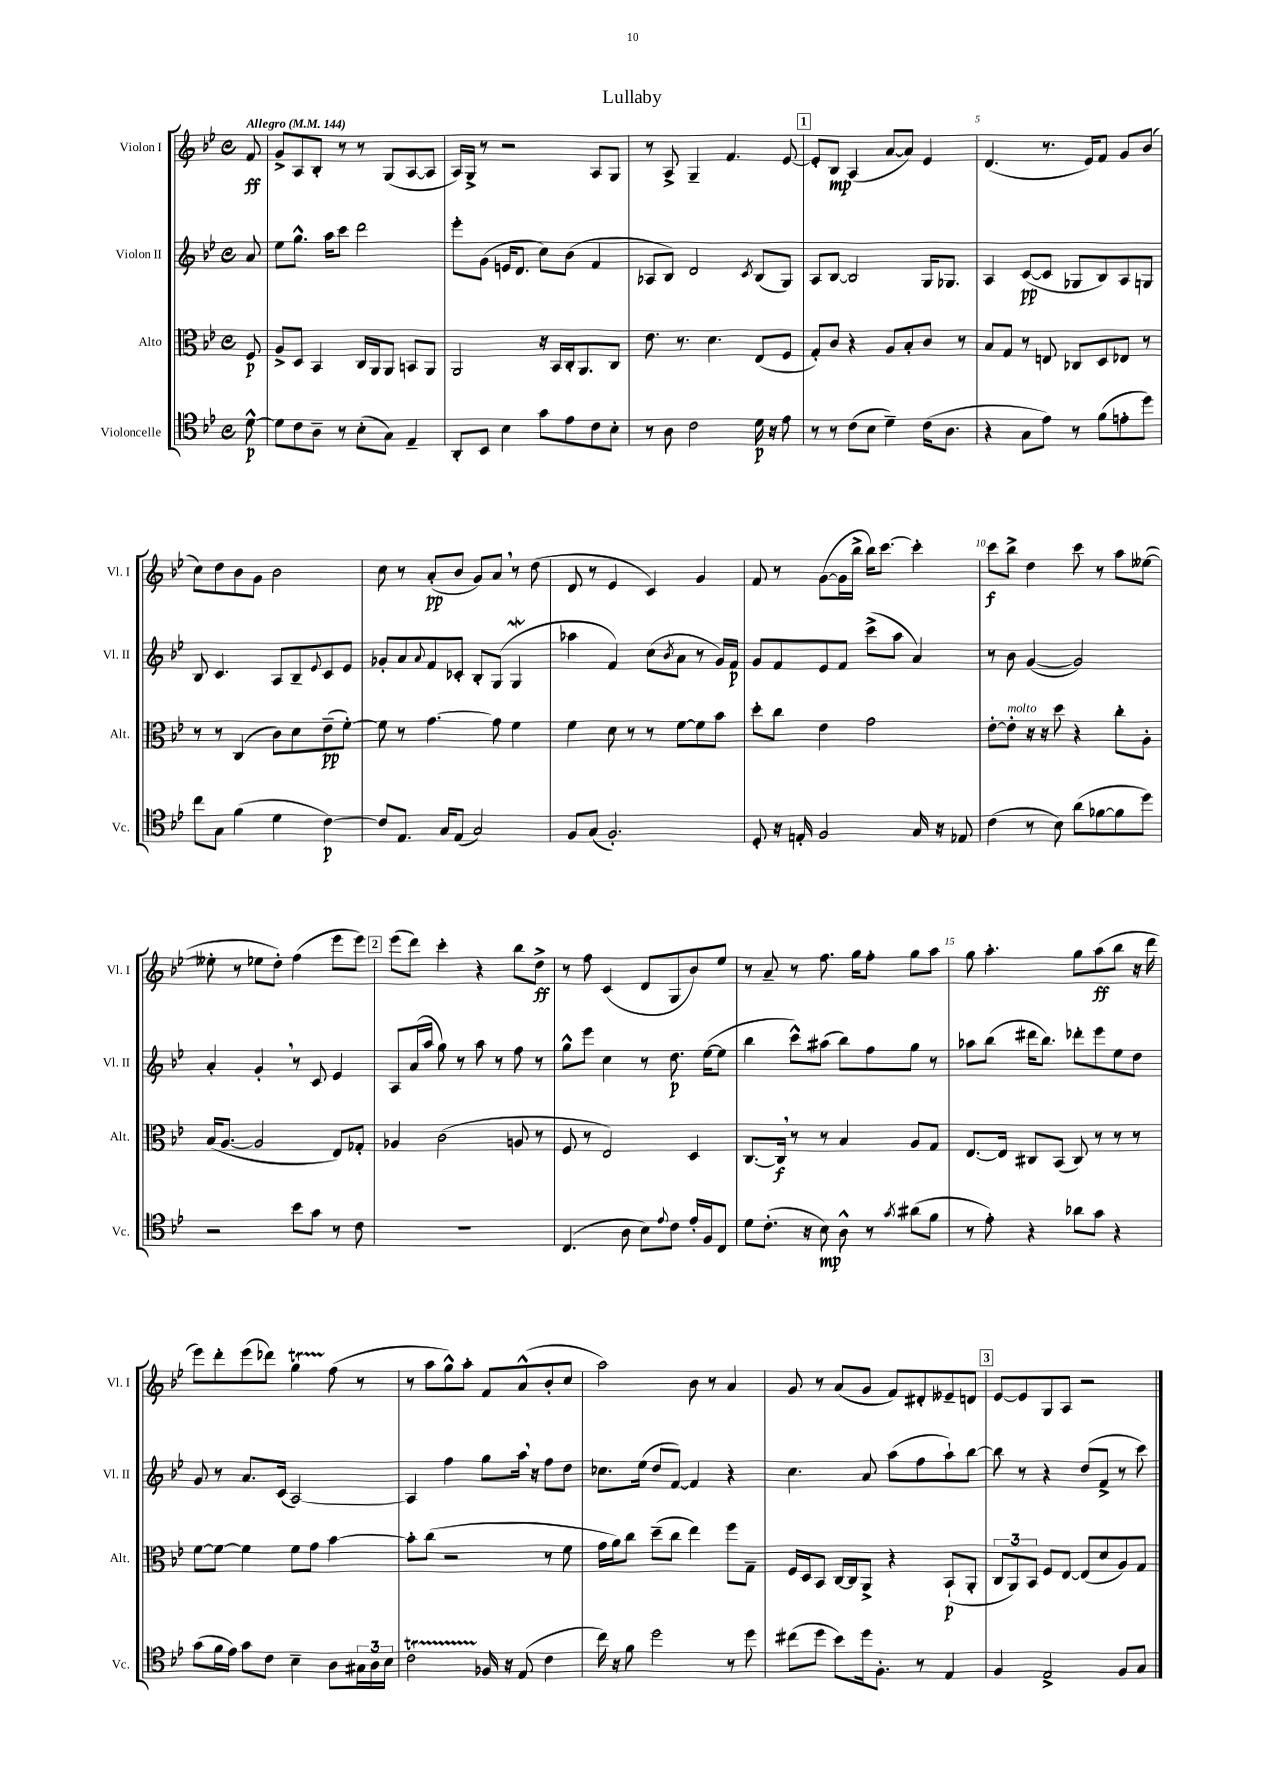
\header { title = "Lullaby" }
<<
\new StaffGroup <<
\new Staff = "s0" \with { instrumentName = "Violon I" shortInstrumentName = "Vl. I" } {
    \clef treble \key bes \major \defaultTimeSignature \time 4/4 \partial 8 \tempo "Allegro" 4 = 144
    f'8\ff |
    g'8-> a8 bes8-. r8 r8 g8( a8~ a8 |
    a16) g16-> r8 r2 a8 g8 |
    r8 a8-> g4-- f'4. ees'8~ |
    \mark \markup { \box "1" } ees'8-. bes8\mp a4( a'8~ a'8) ees'4 |
    d'4.( r8. ees'16) f'8 g'8 bes'8( |
    c''8) d''8 bes'8 g'8 bes'2 |
    c''8 r8 a'8-.\pp( bes'8 g'8) a'8 \breathe r8 d''8( |
    d'8 r8 ees'4 c'4) g'4 |
    f'8 r8 g'8~( g'16 bes''16-> bes''16) c'''8.~ c'''4-. |
    c'''8\f bes''8-> d''4 c'''8 r8 a''8 eeses''8~( |
    eeses''8-. r8 ees''8 d''8-.) f''4( ees'''8 ees'''8) |
    \mark \markup { \box "2" } ees'''8( d'''8) c'''4-. r4 bes''8 d''8->\ff |
    r8 f''8 c'4( d'8 g8 bes'8) ees''8 |
    r8 a'8-- r8 f''8. g''16 f''8-. g''8 a''8 |
    g''8 a''4.-. g''8 a''8\ff( bes''8 r16 d'''16 |
    ees'''8) d'''8-. ees'''8( des'''8) g''4\startTrillSpan f''8\stopTrillSpan( r8 |
    r8 a''8 g''8-^) a''8-. f'8 a'8-^( bes'8-. c''8 |
    a''2) bes'8 r8 a'4 |
    g'8 r8 a'8( g'8 f'8) dis'8-. eeses'8-- d'8 |
    \mark \markup { \box "3" } ees'8~ ees'8 g8 a8 r2 \bar "|." |
}
\new Staff = "s1" \with { instrumentName = "Violon II" shortInstrumentName = "Vl. II" } {
    \clef treble \key bes \major \defaultTimeSignature \time 4/4 \partial 8
    a'8 |
    ees''8 g''8.-^ a''16 c'''8 d'''2 |
    ees'''8-. g'8( e'16 d'8. c''8) bes'8( f'4 |
    aes8 bes8) d'2 \acciaccatura { c'8 } bes8( g8) |
    \mark \markup { \box "1" } a8 bes8~ bes2 g16 ges8. |
    a4 c'8~\pp( c'8 ges8 bes8) a8 g8 |
    bes8 c'4. a8 bes8-- \appoggiatura { ees'8 } c'8 ees'8 |
    ges'8-. a'8 \appoggiatura { a'8 } f'8 ces'8-. bes8-. g8( g4\mordent |
    aes''4 f'4) c''8( \acciaccatura { bes'8 } a'8 r8 g'16) f'16\p |
    g'8 f'8 ees'8 f'8 c'''8->( a''8 a'4) |
    r8 bes'8 g'4~( g'2) |
    a'4-. g'4-. \breathe r8 c'8 ees'4 |
    \mark \markup { \box "2" } a8 a'16( a''16 g''8) r8 a''8 r8 f''8 r8 |
    g''8-^ ees'''8 c''4 r8 d''8.\p ees''16~( ees''8 |
    bes''4 c'''8-^) ais''8( bes''8) f''8 g''8 r8 |
    aes''8 bes''8( dis'''16 bes''8.) des'''8-. ees'''8 ees''8 d''8 |
    g'8 r8 a'8. c'16( a2~) |
    a4 f''4 g''8 a''16 \breathe r16 f''8 d''8 |
    ces''8. ees''16( d''8 f'8~) f'4 r4 |
    c''4. a'8 a''8( f''8 a''8-!) bes''8~ |
    \mark \markup { \box "3" } bes''8 r8 r4 d''8( f'8-> r8 c'''8) \bar "|." |
}
\new Staff = "s2" \with { instrumentName = "Alto" shortInstrumentName = "Alt." } {
    \clef alto \key bes \major \defaultTimeSignature \time 4/4 \partial 8
    f8\p |
    a8-> d8 bes,4 c16 a,16 a,8 b,8 a,8 |
    a,2 r16 bes,16 c16-. a,8. c8 |
    ees'8. r8. d'4. ees8( f8 |
    \mark \markup { \box "1" } g8-.) c'8 r4 a8 bes8-. c'8 r8 |
    bes8 g8 r8 e8 ces8 d8 ees8 r8 |
    r8 r8 c4( c'8) d'8 ees'8--\pp( f'8~-.) |
    f'8 r8 g'4.~ g'8 f'4 |
    f'4 d'8 r8 r8 f'8~ f'8 bes'8 |
    d''8-. c''8 ees'4 g'2 |
    ees'8~-. ees'8-.^\markup { \italic "molto" } r16 r16 d''8 r4 c''8-. a8-. |
    bes16( a8.~ a2 ees8) ges8-. |
    \mark \markup { \box "2" } aes4 c'2( a8 r8 |
    f8 r8 ees2) d4 |
    c8.~ c16\f \breathe r8 r8 bes4 a8 g8 |
    ees8.~ ees16 cis8 bes,8( cis8) r8 r8 r8 |
    f'8~ f'8~ f'4 f'8 g'8 bes'4~ |
    bes'8-. c''8( r2 r8 f'8 |
    g'16 a'16) c''8 d''8--( c''8 ees''4) f''8 g8-- |
    f16 d16 bes,8 c16~ c16 a,8-> r4 bes,8-!\p( a,8-. |
    \mark \markup { \box "3" } \tuplet 3/2 { c8 a,8) bes,8 } f8 ees8~ ees8( d'8 a8) g8 \bar "|." |
}
\new Staff = "s3" \with { instrumentName = "Violoncelle" shortInstrumentName = "Vc." } {
    \clef tenor \key bes \major \defaultTimeSignature \time 4/4 \partial 8
    d'8~-^\p |
    d'8 c'8 a8-- r8 bes8-.( g8) ees4-- |
    a,8-. bes,8 bes4 g'8 ees'8 c'8 bes8-. |
    r8 a8 c'2 d'16\p r16 ees'8 |
    \mark \markup { \box "1" } r8 r8 c'8( bes8 d'4--) c'16( a8. |
    r4 g8 ees'8) r8 f'8( e'8-. d''8) |
    c''8 g8 f'4( d'4 c'4~\p) |
    c'8 ees8. g16 ees8( g2) |
    f8 g8( f2.-.) |
    d8-. r16 e16-. f2 g16 r16 ees8 |
    c'4( r8 bes8) a'8( fes'8~ fes'8 d''8) |
    r2 bes'8 g'8 r8 c'8 |
    \mark \markup { \box "2" } R1 |
    c4.( a8 bes8) \appoggiatura { ees'8 } c'8 ees'16-. f16 c8 |
    d'8 c'8.-.( r16 bes8\mp) a8-^ r8 \acciaccatura { g'8 } ais'8( f'8 |
    r8 ees'8-.) r4 aes'8 g'8 r4 |
    g'8( f'16 ees'16) g'8 c'8 bes4-- a8 \tuplet 3/2 { gis16 a16 bes16 } |
    c'2\startTrillSpan fes16\stopTrillSpan r16 ees8( c'4 |
    c''16) r16 f'8 d''2 r8 d''8 |
    cis''8( d''8 bes'8) d''16 f8.-. r8 ees4 |
    \mark \markup { \box "3" } f4 ees2-> f8 g8 \bar "|." |
}
>>
>>
\layout { \context { \Score \override BarNumber.break-visibility = ##(#f #t #t) barNumberVisibility = #(every-nth-bar-number-visible 5) } }
